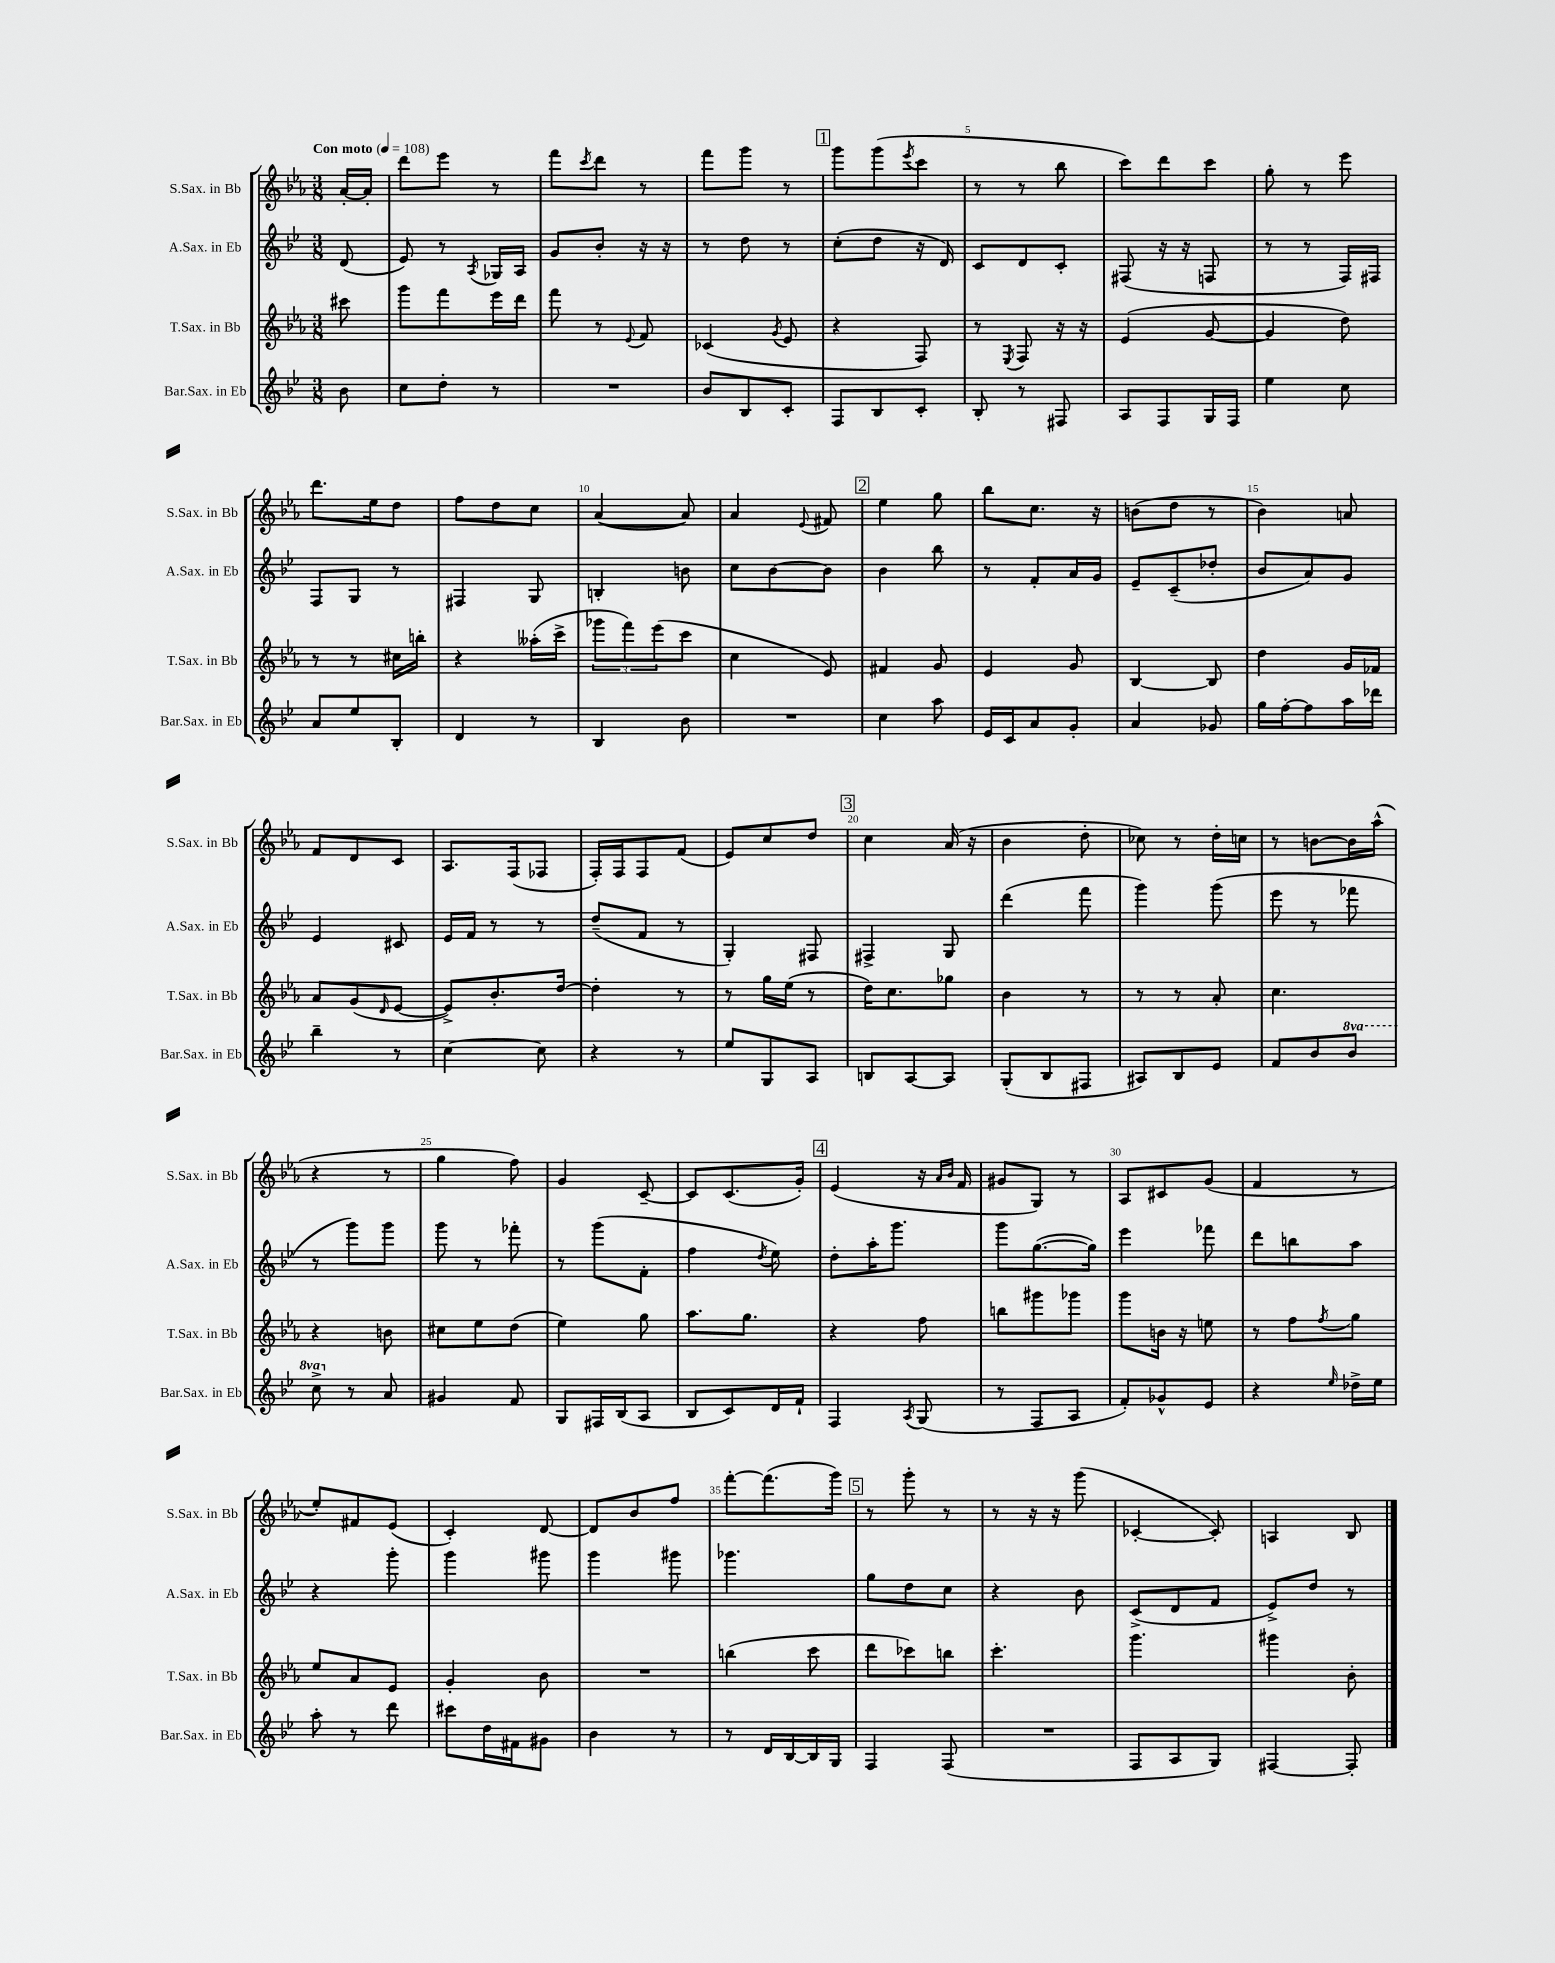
<<
\new StaffGroup <<
\new Staff = "s0" \with { instrumentName = "S.Sax. in Bb" shortInstrumentName = "S.Sax. in Bb" } {
    \clef treble \key ees \major \numericTimeSignature \time 3/8 \partial 8 \tempo "Con moto" 4 = 108
    aes'16~-. aes'16-. |
    d'''8 ees'''8 r8 |
    f'''8 \acciaccatura { c'''8 } d'''8 r8 |
    f'''8 g'''8 r8 |
    \mark \markup { \box "1" } g'''8 g'''8( \acciaccatura { ees'''8 } c'''8 |
    r8 r8 bes''8 |
    c'''8) d'''8 c'''8 |
    g''8-. r8 ees'''8 |
    d'''8. ees''16 d''8 |
    f''8 d''8 c''8 |
    aes'4~( aes'8) |
    aes'4 \appoggiatura { ees'8 } fis'8 |
    \mark \markup { \box "2" } ees''4 g''8 |
    bes''8 c''8. r16 |
    b'8( d''8 r8 |
    bes'4) a'8 |
    f'8 d'8 c'8 |
    aes8. f16( fes8 |
    f16-.) f16 f8 f'8( |
    ees'8) c''8 d''8 |
    \mark \markup { \box "3" } c''4 aes'16( r16 |
    bes'4 d''8-. |
    ces''8) r8 d''16-. c''16 |
    r8 b'8~ b'16 aes''16-^( |
    r4 r8 |
    g''4 f''8) |
    g'4 c'8~-- |
    c'8 c'8.( g'16-.) |
    \mark \markup { \box "4" } ees'4( r16 \grace { aes'16 bes'16 } f'16 |
    gis'8 g8) r8 |
    aes8 cis'8 g'8( |
    f'4 r8 |
    ees''8-.) fis'8 ees'8( |
    c'4-.) d'8~ |
    d'8 bes'8 f''8 |
    f'''8~-. f'''8.( g'''16) |
    \mark \markup { \box "5" } r8 g'''8-. r8 |
    r8 r16 r16 g'''8( |
    ces'4~-. ces'8-.) |
    a4 bes8 \bar "|." |
}
\new Staff = "s1" \with { instrumentName = "A.Sax. in Eb" shortInstrumentName = "A.Sax. in Eb" } {
    \clef treble \key bes \major \numericTimeSignature \time 3/8 \partial 8
    d'8( |
    ees'8) r8 \acciaccatura { a8 } ges16 a16 |
    g'8 bes'8-. r16 r16 |
    r8 d''8 r8 |
    \mark \markup { \box "1" } c''8-.( d''8 r16 d'16) |
    c'8 d'8 c'8-. |
    fis8( r16 r16 f8 |
    r8 r8 f16) fis16 |
    f8 g8 r8 |
    fis4 g8 |
    b4-. b'8 |
    c''8 bes'8~ bes'8 |
    \mark \markup { \box "2" } bes'4 bes''8 |
    r8 f'8-. a'16 g'16 |
    ees'8-- c'8--( des''8-. |
    bes'8 a'8) g'8 |
    ees'4 cis'8 |
    ees'16 f'16 r8 r8 |
    d''8--( f'8 r8 |
    g4-.) fis8 |
    \mark \markup { \box "3" } fis4-> g8 |
    d'''4( f'''8 |
    g'''4) g'''8( |
    ees'''8 r8 fes'''8 |
    r8 g'''8) g'''8 |
    g'''8 r8 fes'''8-. |
    r8 g'''8( f'8-. |
    f''4 \acciaccatura { d''8 } ees''8) |
    \mark \markup { \box "4" } d''8-. a''16-. g'''8. |
    g'''8 g''8.~( g''16) |
    ees'''4 fes'''8 |
    d'''8 b''8 a''8 |
    r4 g'''8-. |
    g'''4 gis'''8 |
    g'''4 gis'''8 |
    ges'''4. |
    \mark \markup { \box "5" } g''8 d''8 c''8 |
    r4 bes'8 |
    c'8->( d'8 f'8 |
    ees'8->) d''8 r8 \bar "|." |
}
\new Staff = "s2" \with { instrumentName = "T.Sax. in Bb" shortInstrumentName = "T.Sax. in Bb" } {
    \clef treble \key ees \major \numericTimeSignature \time 3/8 \partial 8
    cis'''8 |
    g'''8 f'''8 ees'''16 d'''16 |
    f'''8 r8 \appoggiatura { ees'8 } f'8 |
    ces'4( \acciaccatura { g'8 } ees'8 |
    \mark \markup { \box "1" } r4 f8) |
    r8 \acciaccatura { ees8 } f8 r16 r16 |
    ees'4( g'8~ |
    g'4 d''8) |
    r8 r8 cis''16 b''16-. |
    r4 aeses''16-.( c'''16-> |
    \tuplet 3/2 { ges'''8 f'''8) ees'''8( } c'''8 |
    c''4 ees'8) |
    \mark \markup { \box "2" } fis'4 g'8 |
    ees'4 g'8 |
    bes4~ bes8 |
    d''4 g'16 fes'16 |
    aes'8 g'8( \grace { d'16 } ees'8~ |
    ees'8->) bes'8.-. d''16~ |
    d''4-. r8 |
    r8 g''16 ees''16( r8 |
    \mark \markup { \box "3" } d''16) c''8. ges''8 |
    bes'4 r8 |
    r8 r8 aes'8-. |
    c''4. |
    r4 b'8 |
    cis''8 ees''8 d''8( |
    ees''4) g''8 |
    aes''8. g''8. |
    \mark \markup { \box "4" } r4 f''8 |
    b''8 gis'''8 ges'''8 |
    g'''8 b'16 r16 e''8 |
    r8 f''8 \acciaccatura { f''8 } g''8 |
    ees''8 aes'8 ees'8 |
    g'4-. bes'8 |
    R4. |
    b''4( c'''8 |
    \mark \markup { \box "5" } d'''8 ces'''8) b''8 |
    c'''4.-. |
    g'''4. |
    gis'''4 bes'8-. \bar "|." |
}
\new Staff = "s3" \with { instrumentName = "Bar.Sax. in Eb" shortInstrumentName = "Bar.Sax. in Eb" } {
    \clef treble \key bes \major \numericTimeSignature \time 3/8 \set Staff.ottavationMarkups = #ottavation-simple-ordinals \partial 8
    bes'8 |
    c''8 d''8-. r8 |
    R4. |
    bes'8 bes8 c'8-. |
    \mark \markup { \box "1" } f8 bes8 c'8-. |
    bes8-. r8 fis8 |
    a8 f8 g16 f16 |
    ees''4 c''8 |
    a'8 ees''8 bes8-. |
    d'4 r8 |
    bes4 bes'8 |
    R4. |
    \mark \markup { \box "2" } c''4 a''8 |
    ees'16 c'16 a'8 g'8-. |
    a'4 ges'8 |
    g''16 f''16~-. f''8 a''16 des'''16 |
    bes''4-- r8 |
    c''4~ c''8 |
    r4 r8 |
    ees''8 g8 a8 |
    \mark \markup { \box "3" } b8 a8~ a8 |
    g8-.( bes8 fis8 |
    ais8) bes8 ees'8 |
    f'8 bes'8 \ottava #1 bes''8 |
    c'''8-> \ottava #0 r8 a'8 |
    gis'4 f'8 |
    g8 fis16 bes16( a8 |
    bes8 c'8) d'16 f'16-! |
    \mark \markup { \box "4" } f4 \acciaccatura { a8 } g8( |
    r8 f8 a8 |
    f'8-.) ges'8-^ ees'8 |
    r4 \grace { ees''16 } des''16-> ees''16 |
    a''8-. r8 d'''8 |
    cis'''8 d''16 fis'16 gis'8 |
    bes'4 r8 |
    r8 d'16 bes16~ bes16 g16 |
    \mark \markup { \box "5" } f4 f8( |
    R4. |
    f8 a8 g8) |
    fis4~ fis8-. \bar "|." |
}
>>
>>
\layout { \context { \Score \override BarNumber.break-visibility = ##(#f #t #t) barNumberVisibility = #(every-nth-bar-number-visible 5) } }
